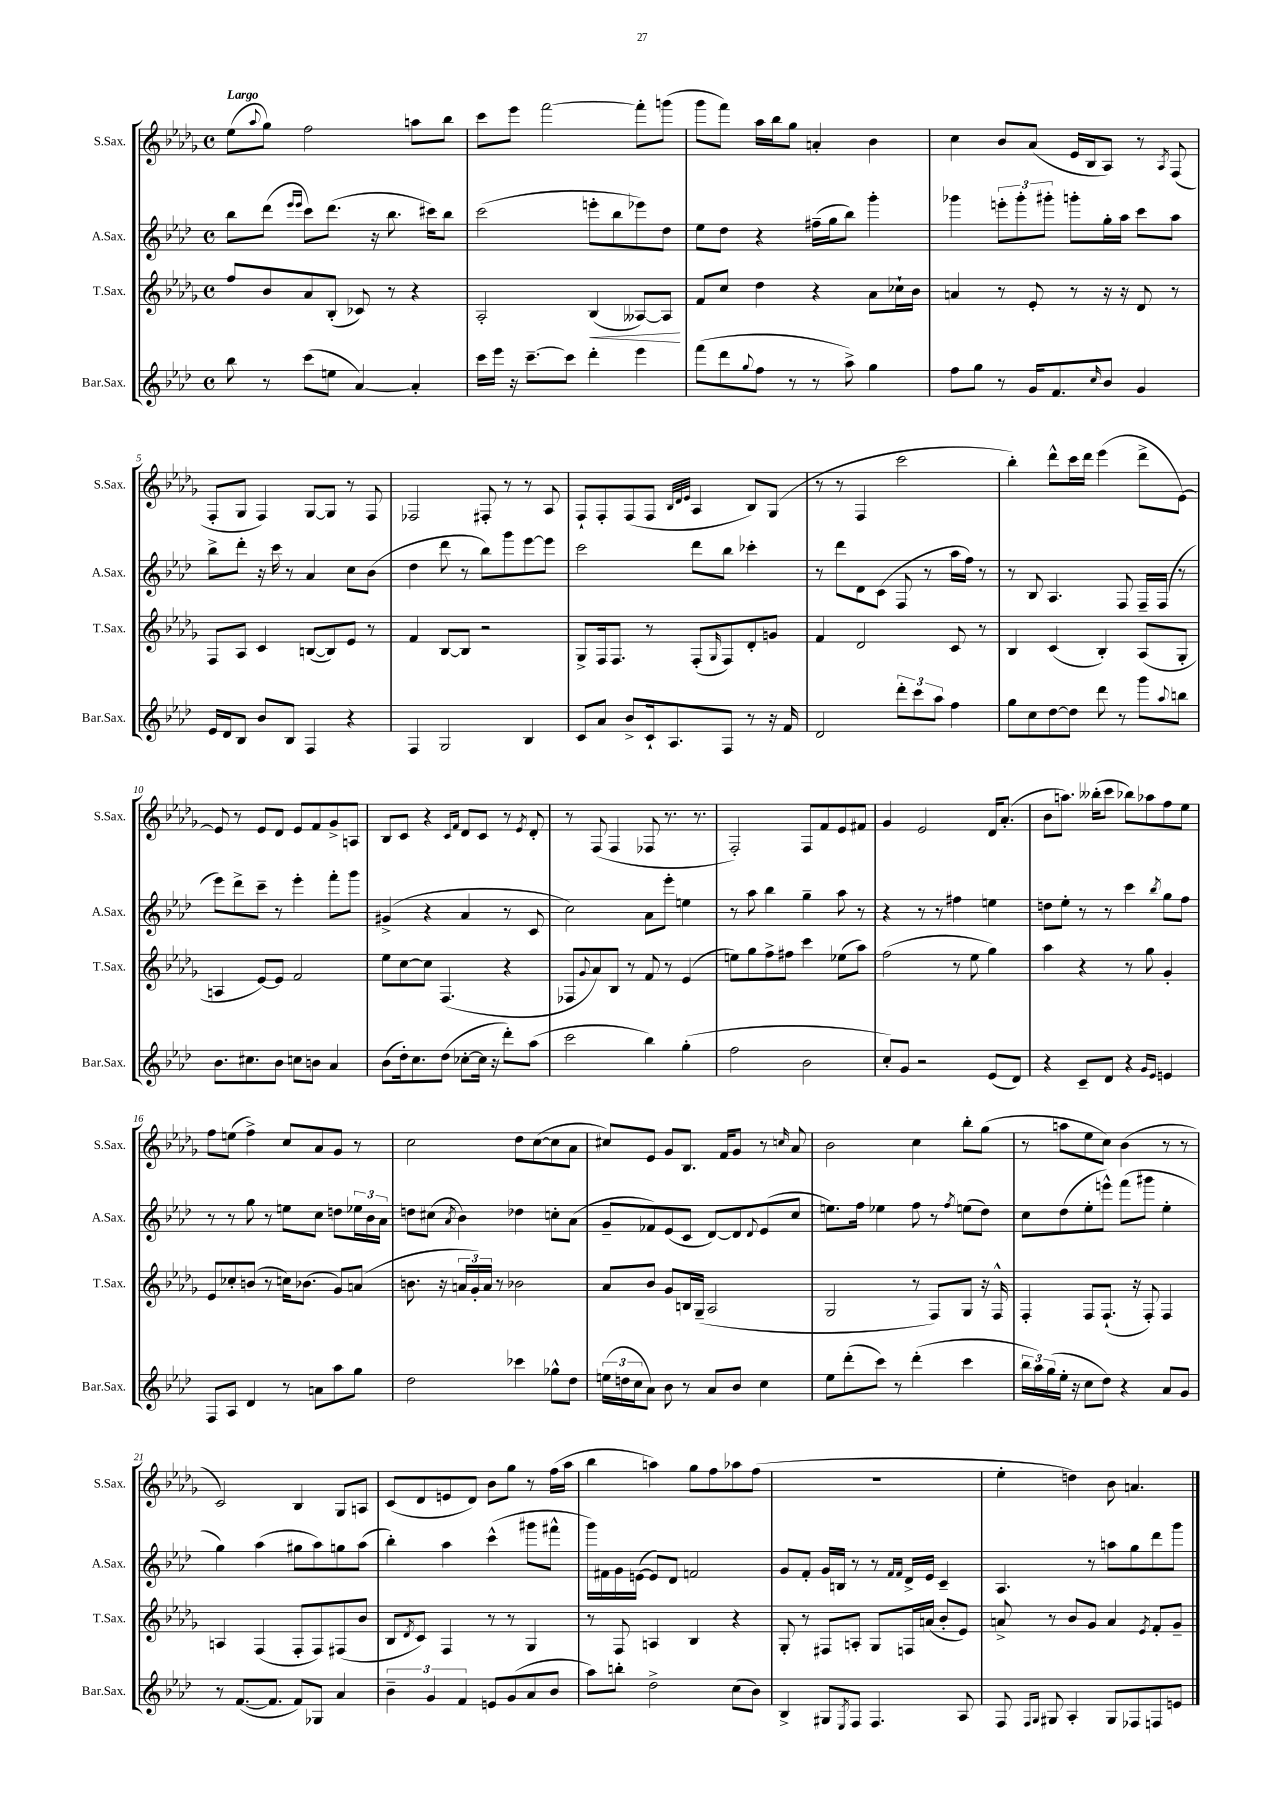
<<
\new StaffGroup <<
\new Staff = "s0" \with { instrumentName = "S.Sax." shortInstrumentName = "S.Sax." } {
    \clef treble \key des \major \defaultTimeSignature \time 4/4 \tempo "Largo"
    ees''8( \appoggiatura { aes''8 } ges''8) f''2 a''8 bes''8 |
    c'''8 ees'''8 f'''2~ f'''8-. g'''8( |
    ges'''8 f'''8) aes''16 bes''16 ges''8 a'4-. bes'4 |
    c''4 bes'8 aes'8( ees'16 bes16 aes8) r8 \acciaccatura { aes8 } f8( |
    f8-. ges8 f4) ges8~ ges8 r8 f8 |
    fes2 fis8-. r8 r8 aes8 |
    f8-! f8-. f8( f8 \grace { bes32 des'32 ees'32 } aes4 bes8) ges8( |
    r8 r8 f4 c'''2 |
    bes''4-.) des'''8-^ c'''16 des'''16 ees'''4( des'''8-> ees'8~) |
    ees'8 r8 ees'8 des'8 ees'8 f'8 ges'8-> a8 |
    bes8 c'8 r4 \grace { c'16 f'16 } des'8 c'8 r8 \acciaccatura { ees'8 } des'8-. |
    r8 f8( f4 fes8 r8. r8. |
    f2-.) f8 f'8 ees'8 fis'8 |
    ges'4 ees'2 des'16 aes'8.-.( |
    bes'8 a''8.) beses''16-.( c'''8 bes''8) aes''8 f''8 ees''8 |
    f''8 e''8( f''4->) c''8 aes'8 ges'8 r8 |
    c''2 des''8 c''8~( c''8 aes'8 |
    cis''8) ees'8 ges'8 bes8. f'16 ges'8 r8 \grace { c''16 } aes'8 |
    bes'2 c''4 bes''8-. ges''8( |
    r8 a''8 ees''8 c''8) bes'4( r8 r8 |
    c'2) bes4 ges8 a8 |
    c'8( des'8 e'8 des'8) bes'8 ges''8 r8 f''16( aes''16 |
    bes''4 a''4) ges''8 f''8 aes''8 f''8( |
    R1 |
    ees''4-. d''4) bes'8 a'4. \bar "|." |
}
\new Staff = "s1" \with { instrumentName = "A.Sax." shortInstrumentName = "A.Sax." } {
    \clef treble \key aes \major \defaultTimeSignature \time 4/4
    bes''8 des'''8( \grace { ees'''16 ees'''16 } c'''8) des'''8.( r16 bes''8. cis'''16) bes''8 |
    c'''2( e'''8-. bes''8 ees'''8) des''8 |
    ees''8 des''8 r4 fis''16--( g''16 bes''8) g'''4-. |
    ges'''4 \tuplet 3/2 { e'''8-. ges'''8-. gis'''8-. } g'''8-. g''16-. aes''16 c'''8 aes''8 |
    bes''8-> des'''8-. r16 c'''16 r8 aes'4 c''8 bes'8( |
    des''4 des'''8 r8 bes''8) g'''8 ees'''8~ ees'''8 |
    c'''2 des'''8 bes''8 ces'''4-. |
    r8 des'''8 des'8 c'8( f8 r8 aes''16 f''16) r8 |
    r8 bes8 aes4. f8 f16-- f16( r8 |
    ees'''8) des'''8-> c'''8-- r8 ees'''4-. f'''8-. g'''8 |
    gis'4->( r4 aes'4 r8 c'8 |
    c''2) aes'8 ees'''8-. e''4 |
    r8 aes''8 bes''4 g''4-- aes''8 r8 |
    r4 r8 r8 fis''4 e''4 |
    d''8 ees''8-. r8 r8 c'''4 \acciaccatura { bes''8 } g''8 f''8 |
    r8 r8 g''8 r8 e''8 c''8 d''8 \tuplet 3/2 { ees''16 bes'16 aes'16 } |
    d''8 cis''8( \acciaccatura { aes'8 } bes'4) des''4 c''8-. aes'8( |
    g'8-- fes'8) ees'8( c'8 des'8~) des'8 \appoggiatura { des'8 } ees'8( c''8 |
    e''8.) f''16 ees''4 f''8 r8 \acciaccatura { f''8 } e''8( des''8) |
    c''8 des''8( ees''8-. e'''8-^) f'''8( gis'''8 ees''4-. |
    g''4) aes''4( gis''8 aes''8) g''8 aes''8( |
    bes''4-.) aes''4 c'''4-^( gis'''8 fis'''8-^ |
    g'''16) fis'16 g'16 e'16~( e'8) des'8 f'2 |
    g'8 f'8-. g'16 b16 r8 r8 \grace { f'16 f'16 } des'16-> ees'16 c'4-- |
    aes4. r8 a''8 g''8 des'''8 g'''8 \bar "|." |
}
\new Staff = "s2" \with { instrumentName = "T.Sax." shortInstrumentName = "T.Sax." } {
    \clef treble \key des \major \defaultTimeSignature \time 4/4
    f''8 bes'8 aes'8 bes8-.( ces'8) r8 r4 |
    aes2-. bes4\<( aeses8~) aeses8\! |
    f'8 c''8 des''4 r4 aes'8 ces''16-! bes'16 |
    a'4 r8 ees'8-. r8 r16 r16 des'8 r8 |
    f8 aes8 c'4 b8~( b8) ees'8 r8 |
    f'4 bes8~ bes8 r2 |
    ges8-> f16 f8. r8 f8-.( \grace { ges16 } f8) des'8-. g'8 |
    f'4 des'2 c'8 r8 |
    bes4 c'4( bes4-.) aes8( ges8-. |
    a4 ees'8~) ees'8 f'2 |
    ees''8 c''8~ c''8 f4.( r4 |
    fes8 \appoggiatura { ges'8 } aes'8) bes8 r8 f'8 r8 ees'4( |
    e''8) ges''8 f''8-> fis''8 c'''4 ees''8( aes''8) |
    f''2( r8 ees''8 ges''4) |
    aes''4 r4 r8 ges''8 ges'4-. |
    ees'8 ces''8-. b'8( r8 c''16) bes'8.( ges'8) a'8( |
    b'8. r16 \tuplet 3/2 { a'16 ges'16-.) a'16 } r8 bes'2 |
    aes'8 bes'8 ges'8 b16 ges16--( aes2 |
    ges2 r8 f8) ges8 r16 f16-^ |
    f4-. f8 f8.-!( r16 f8-.) f4 |
    a4 f4( f8-. f8) fis8( bes'8 |
    bes8 \acciaccatura { des'8 } c'8) f4 r8 r8 ges4 |
    r8 f8 a4 bes4 r4 |
    ges8-. r8 fis8 a8-. ges8 f16 a'16( bes'8-. ees'8) |
    a'8-> r8 bes'8 ges'8 a'4 \acciaccatura { ees'8 } f'8-. ges'8-- \bar "|." |
}
\new Staff = "s3" \with { instrumentName = "Bar.Sax." shortInstrumentName = "Bar.Sax." } {
    \clef treble \key aes \major \defaultTimeSignature \time 4/4
    bes''8 r8 c'''8( e''8 aes'4~) aes'4-. |
    c'''16 ees'''16 r16 c'''8.~-- c'''8 des'''4-. ees'''4 |
    f'''8( des'''8 \appoggiatura { g''8 } f''8 r8 r8 aes''8->) g''4 |
    f''8 g''8 r8 g'16 f'8. \grace { c''16 } bes'8 g'4 |
    ees'16 des'16 bes8 bes'8 bes8 f4 r4 |
    f4 g2 bes4 |
    c'8 aes'8 bes'8-> c'16-! aes8. f8 r8 r16 f'16 |
    des'2 \tuplet 3/2 { des'''8-. c'''8 aes''8 } f''4 |
    g''8 c''8 des''8~ des''8 des'''8 r8 g'''8 \appoggiatura { aes''8 } b''8 |
    bes'8. cis''8. bes'8 c''8 b'8 aes'4 |
    bes'8( des''16-.) c''8. des''8( ces''8~-. ces''16 r16 des'''8-.) aes''8( |
    c'''2 bes''4) g''4-.( |
    f''2 bes'2 |
    c''8-.) g'8 r2 ees'8( des'8) |
    r4 c'8-- des'8 r4 \grace { g'16 ees'16 } e'4 |
    f8 aes8 des'4 r8 a'8 aes''8 g''8 |
    des''2 ces'''4 ges''8-^ des''8 |
    \tuplet 3/2 { e''16( d''16 c''16 } aes'8) bes'8 r8 aes'8 bes'8 c''4 |
    ees''8 des'''8-.( c'''8) r8 des'''4-.( c'''4 |
    \tuplet 3/2 { bes''16 aes''16) g''16( } ees''16-. r16 c''8 des''8) r4 aes'8 g'8 |
    r8 f'8.~( f'8. f'8) ges8 aes'4 |
    \tuplet 3/2 { bes'4-- g'4 f'4 } e'8 g'8( aes'8 bes'8 |
    aes''8) b''8-. des''2-> c''8( bes'8) |
    bes4-> gis8 \acciaccatura { ees8 } f8 f4. aes8 |
    f8 \grace { f16 g16 } gis8 aes4-. gis8 fes8 f8 e'8 \bar "|." |
}
>>
>>
